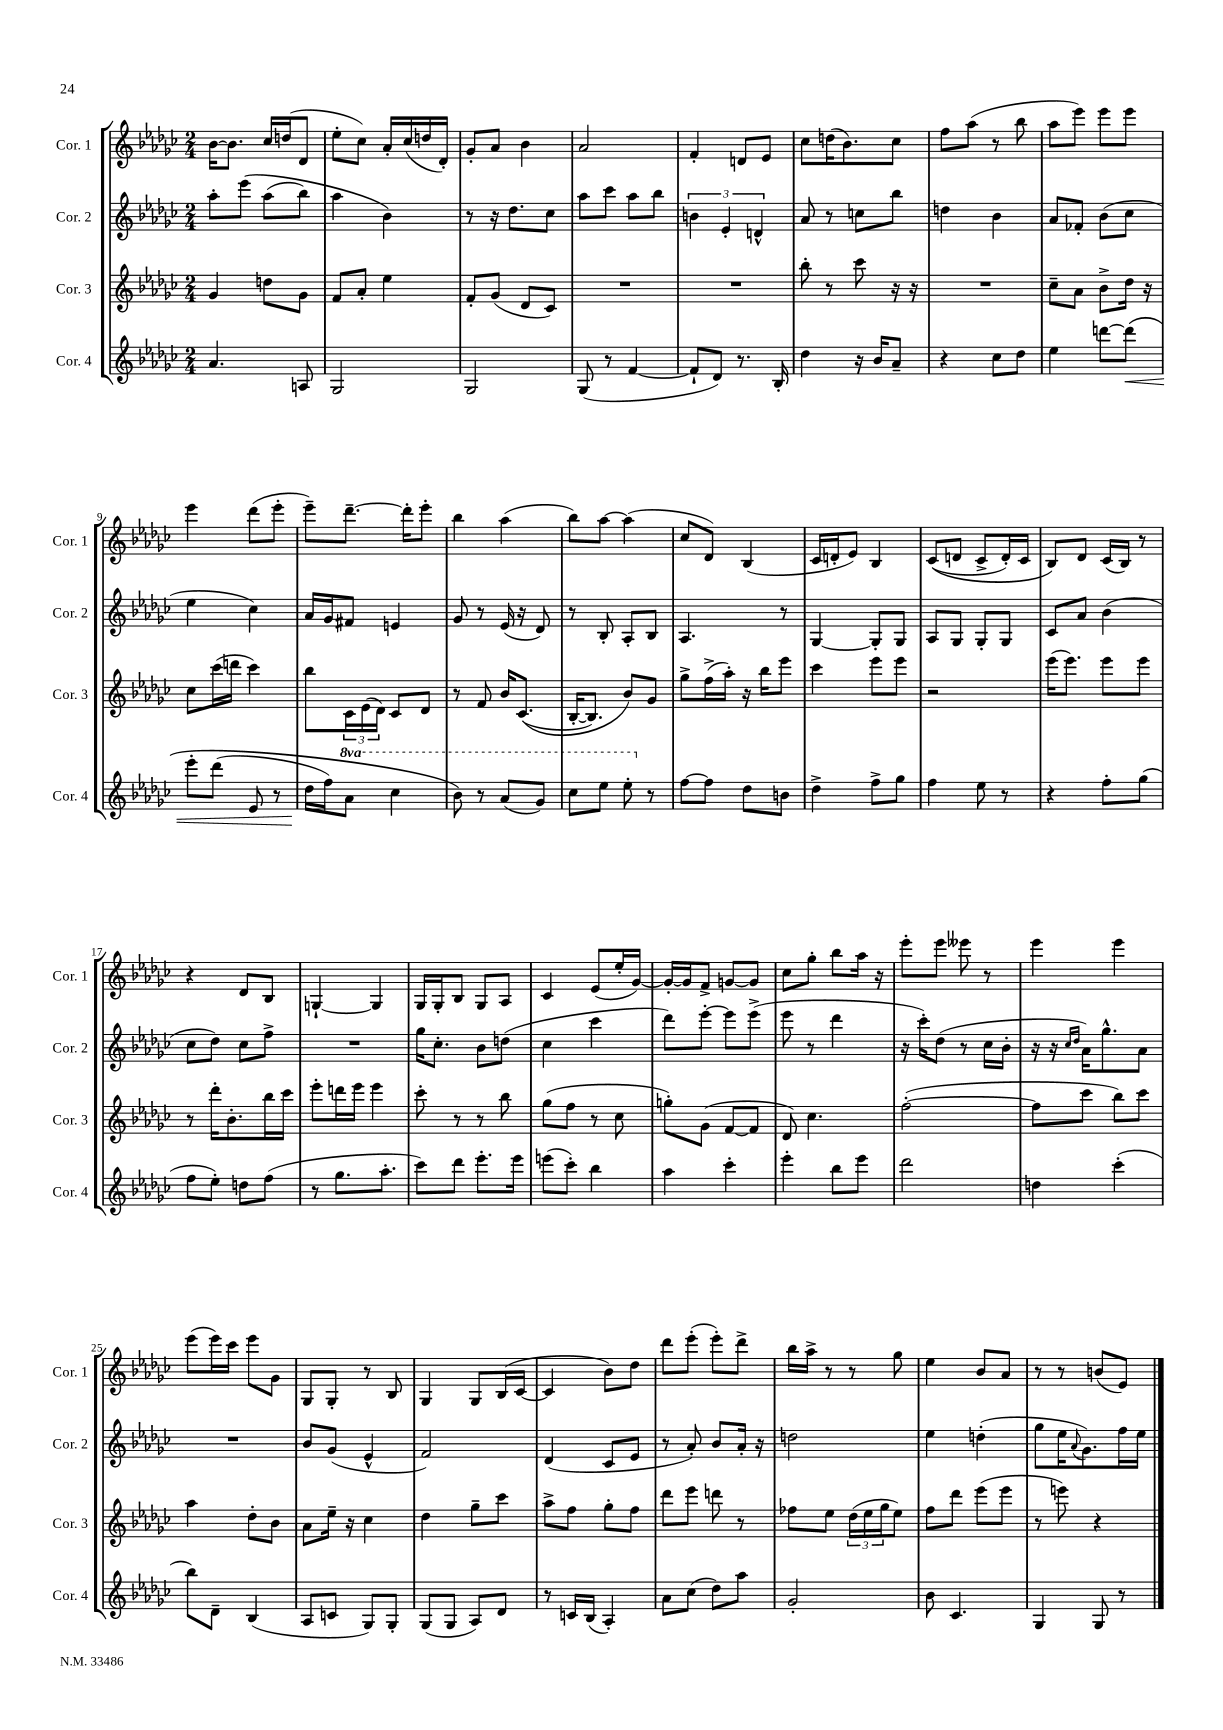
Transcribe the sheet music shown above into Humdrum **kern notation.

**kern	**kern	**kern	**kern
*staff4	*staff3	*staff2	*staff1
*clefG2	*clefG2	*clefG2	*clefG2
*k[b-e-a-d-g-c-]	*k[b-e-a-d-g-c-]	*k[b-e-a-d-g-c-]	*k[b-e-a-d-g-c-]
*M2/4	*M2/4	*M2/4	*M2/4
4.a-	4g-	8aa-'	[16b-
.	.	.	8.b-]
.	.	&(8eee-	.
.	8dd	(8aa-	16cc-
.	.	.	(16dd
8A	8g-	8bb-)	8d-
=	=	=	=
2G-	8f	4aa-	8ee-'
.	8a-'	.	8cc-)
.	4ee-	4b-&)	16a-'
.	.	.	(16cc-
.	.	.	16dd
.	.	.	16d-')
=	=	=	=
2G-	8f'	8r	8g-'
.	(8g-	16r	8a-
.	.	8.dd-	.
.	8d-	.	4b-
.	8c-)	8cc-	.
=	=	=	=
(8G-	2r	8aa-	2a-
8r	.	8ccc-	.
[4f	.	8aa-	.
.	.	8bb-	.
=	=	=	=
8f`]	2r	6b	4f'
8d-)	.	.	.
.	.	6e-'	.
8.r	.	.	8d
.	.	6d^^	.
.	.	.	8e-
16B-'	.	.	.
=	=	=	=
4dd-	8bb-'	8a-	8cc-
.	8r	8r	(16dd
.	.	.	8.b-)
16r	8ccc-	8cc	.
16b-	.	.	.
8a-~	16r	8bb-	8cc-
.	16r	.	.
=	=	=	=
4r	2r	4dd	8ff
.	.	.	(8aa-
8cc-	.	4b-	8r
8dd-	.	.	8bb-
=	=	=	=
4ee-	8cc-~	8a-	8aa-
.	8a-	8f-'	8eee-)
[8ddd	8b-^	(8b-	8eee-
&(8ddd]	16dd-	8cc-	8eee-
.	16r	.	.
=	=	=	=
8eee-'	8cc-	4ee-	4eee-
(8ddd-	(16ccc-	.	.
.	16ddd	.	.
8e-	4ccc-)	4cc-)	(8ddd-
8r	.	.	8eee-'
=	=	=	=
16dd-	8bb-	16a-	8eee-~)
16ff)	.	16g-	.
8aa-	24c-	8f#	[8.ddd-~
.	(24e-	.	.
.	24d-)	.	.
4ccc-	8c-	4e	.
.	.	.	16ddd-']
.	8d-	.	8eee-'
=	=	=	=
8bb-&)	8r	8g-	4bb-
8r	8f	8r	.
(8aa-	16b-	(16e-	(4aa-
.	&((8.c-	16r	.
8gg-)	.	8d-)	.
=	=	=	=
8ccc-	[16B-'	8r	8bb-)
.	8.B-])	.	.
8eee-	.	8B-'	[8aa-
8eee-'	8b-&)	8A-'	(4aa-]
8r	8g-	8B-	.
=	=	=	=
[8ff	8gg-^	4.A-	8cc-
8ff]	(16ff^	.	8d-)
.	16aa-')	.	.
8dd-	16r	.	(4B-
.	16bb-	.	.
8b	8eee-	8r	.
=	=	=	=
4dd-^	4ccc-	[4G-	16c-
.	.	.	16d'
.	.	.	8e-)
8ff^	8eee-	8G-']	4B-
8gg-	8eee-	8G-	.
=	=	=	=
4ff	2r	8A-	&((8c-
.	.	8G-	8d
8ee-	.	8G-'	8c-^
8r	.	8G-	16d')
.	.	.	16c-
=	=	=	=
4r	(16eee-	8c-	8B-&)
.	8.eee-)	.	.
.	.	8a-	8d-
8ff'	8eee-	(4b-	(16c-
.	.	.	16B-)
(8gg-	8eee-	.	8r
=	=	=	=
8ff	8r	8cc-	4r
8ee-')	16ddd-'	8dd-)	.
.	8.b-'	.	.
8dd	.	8cc-	8d-
(8ff	16bb-	8ff^	8B-
.	16ccc-	.	.
=	=	=	=
8r	8eee-'	2r	[4G`
8.gg-	16ddd	.	.
.	16eee-	.	.
.	4eee-	.	4G]
8.aa-'	.	.	.
=	=	=	=
8ccc-)	8ccc-'	16gg-	16G-
.	.	8.cc-'	16G-'
8ddd-	8r	.	8B-
8.eee-'	8r	8b-	8G-
.	8bb-	(8dd	8A-
16eee-	.	.	.
=	=	=	=
(8eee	(8gg-	4cc-	4c-
8ccc-')	8ff	.	.
4bb-	8r	4ccc-	(8e-
.	8cc-	.	16ee-'
.	.	.	[16g-)
=	=	=	=
4aa-	8gg')	8ddd-)	16g-'_
.	.	.	16g-]
.	(8g-	[8eee-'	8f^
4ccc-'	[8f	8eee-]	[8g
.	8f]	(8eee-^	8g]
=	=	=	=
4eee-'	8d-)	8eee-	8cc-
.	4.cc-	8r	8gg-'
8bb-	.	4ddd-	8bb-
8eee-	.	.	16aa-
.	.	.	16r
=	=	=	=
2ddd-	([2ff'	16r	8eee-'
.	.	16ccc-')	.
.	.	(8dd-	8eee-
.	.	8r	8eee--
.	.	16cc-	8r
.	.	16b-'	.
=	=	=	=
4dd	8ff]	16r	4eee-
.	.	16r	.
.	.	16qqcc-	.
.	.	16qqdd-	.
.	8ccc-	16a-)	.
.	.	8.gg-^^	.
(4ccc-'	8bb-)	.	4eee-
.	8ccc-	8a-	.
=	=	=	=
8bb-)	4aa-	2r	(8eee-
8d-~	.	.	16eee-)
.	.	.	16ccc-
(4B-	8dd-'	.	8eee-
.	8b-	.	8g-
=	=	=	=
8A-	8a-	8b-	8G-
8c	16ee-~	(8g-	8G-'
.	16r	.	.
8G-)	4cc-	4e-^^	8r
8G-'	.	.	8B-
=	=	=	=
(8G-	4dd-	2f)	4G-
8G-	.	.	.
8A-)	8gg-~	.	8G-
8d-	8ccc-	.	(16B-
.	.	.	[16c-
=	=	=	=
8r	8aa-^	(4d-	4c-]
16c	8ff	.	.
(16B-	.	.	.
4A-')	8gg-'	8c-	8b-)
.	8ff	8e-	8dd-
=	=	=	=
8a-	8ddd-	8r	8ddd-
(8cc-	8eee-	8a-')	(8eee-'
8dd-)	8ddd	8b-	8eee-')
8aa-	8r	16a-'	8ddd-^
.	.	16r	.
=	=	=	=
2g-'	8ff-	2dd	16bb-
.	.	.	16aa-^
.	8ee-	.	8r
.	(24dd-	.	8r
.	24ee-	.	.
.	24gg-	.	.
.	8ee-)	.	8gg-
=	=	=	=
8b-	8ff	4ee-	4ee-
4.c-	8ddd-	.	.
.	(8eee-	(4dd'	8b-
.	8eee-	.	8a-
=	=	=	=
4G-	8r	8gg-	8r
.	8eee)	16ee-	8r
.	.	8qqa-	.
.	.	8.g-)	.
8G-	4r	.	(8b
8r	.	16ff	8e-)
.	.	16ee-	.
==	==	==	==
*-	*-	*-	*-
